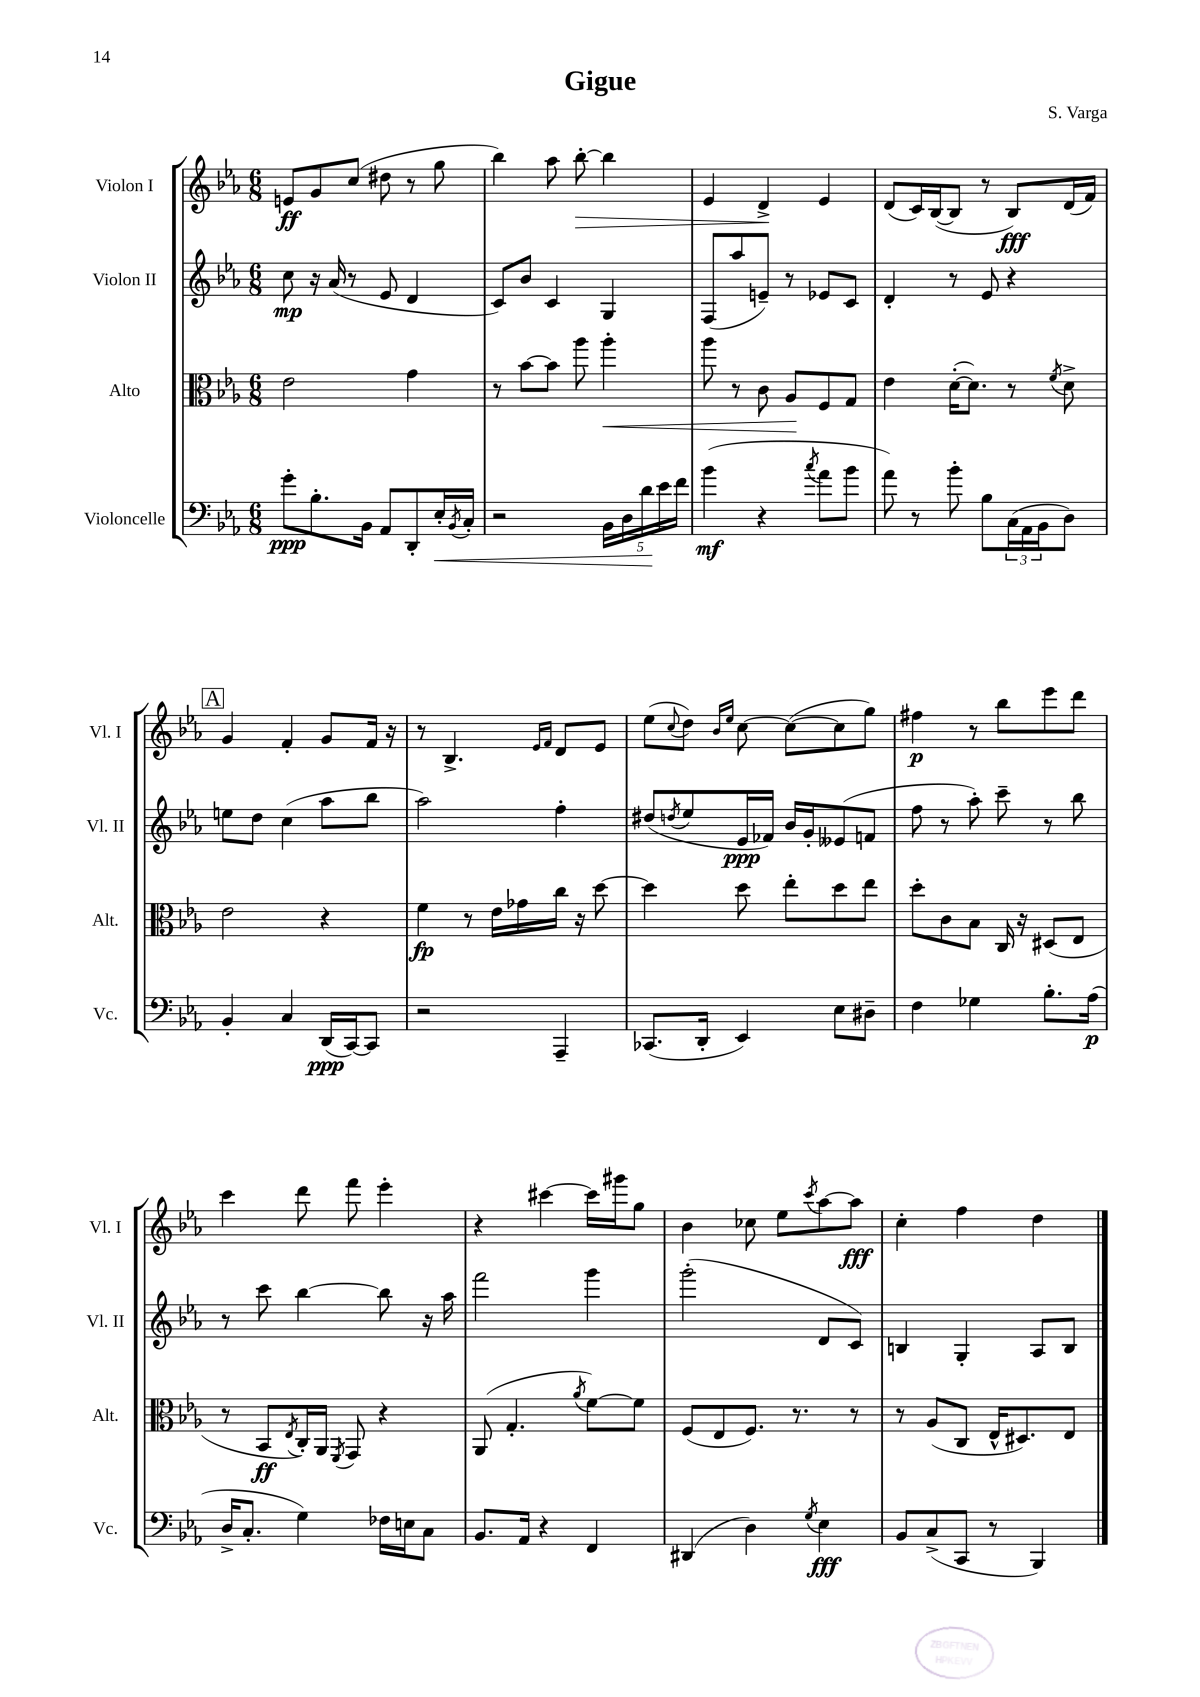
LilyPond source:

\header { title = "Gigue" composer = "S. Varga" }
<<
\new StaffGroup <<
\new Staff = "s0" \with { instrumentName = "Violon I" shortInstrumentName = "Vl. I" } {
    \clef treble \key ees \major \numericTimeSignature \time 6/8
    e'8\ff g'8 c''8( dis''8 r8 g''8 |
    bes''4) aes''8 bes''8~-.\> bes''4 |
    ees'4 d'4->\! ees'4 |
    d'8( c'16) bes16~( bes8 r8 bes8\fff) d'16( f'16) |
    \mark \markup { \box "A" } g'4 f'4-. g'8 f'16 r16 |
    r8 bes4.-> \grace { ees'16 f'16 } d'8 ees'8 |
    ees''8( \appoggiatura { c''8 } d''8) \grace { bes'16 ees''16 } c''8~ c''8~( c''8 g''8) |
    fis''4\p r8 bes''8 ees'''8 d'''8 |
    c'''4 d'''8 f'''8 ees'''4-. |
    r4 cis'''4~ cis'''16 gis'''16 g''8 |
    bes'4 ces''8 ees''8 \acciaccatura { c'''8 } aes''8~ aes''8\fff |
    c''4-. f''4 d''4 \bar "|." |
}
\new Staff = "s1" \with { instrumentName = "Violon II" shortInstrumentName = "Vl. II" } {
    \clef treble \key ees \major \numericTimeSignature \time 6/8
    c''8\mp r16 aes'16( r8 ees'8 d'4 |
    c'8) bes'8 c'4 g4 |
    f8( aes''8 e'8--) r8 ees'8 c'8 |
    d'4-. r8 ees'8 r4 |
    \mark \markup { \box "A" } e''8 d''8 c''4( aes''8 bes''8 |
    aes''2) f''4-. |
    dis''8( \acciaccatura { d''8 } ees''8 ees'16\ppp fes'16) bes'16 g'16-. eeses'8( f'8 |
    f''8 r8 aes''8-.) c'''8-- r8 bes''8 |
    r8 c'''8 bes''4~ bes''8 r16 aes''16 |
    f'''2 g'''4 |
    g'''2-.( d'8 c'8) |
    b4 g4-. aes8 b8 \bar "|." |
}
\new Staff = "s2" \with { instrumentName = "Alto" shortInstrumentName = "Alt." } {
    \clef alto \key ees \major \numericTimeSignature \time 6/8
    ees'2 g'4 |
    r8 bes'8~ bes'8 aes''8 aes''4-.\< |
    aes''8 r8 c'8 aes8\! f8 g8 |
    ees'4 d'16~-.( d'8.) r8 \acciaccatura { f'8 } d'8-> |
    \mark \markup { \box "A" } ees'2 r4 |
    f'4\fp r8 ees'16 ges'16 c''16 r16 d''8~ |
    d''4 d''8 ees''8-. d''8 ees''8 |
    d''8-. c'8 bes8 c16 r16 dis8( ees8 |
    r8 bes,8\ff \acciaccatura { ees8 } c16-.) aes,16 \acciaccatura { f,8 } g,8 r4 |
    aes,8( g4.-. \acciaccatura { aes'8 } f'8~) f'8 |
    f8( ees8 f8.) r8. r8 |
    r8 aes8( c8 ees16-^ dis8.) ees8 \bar "|." |
}
\new Staff = "s3" \with { instrumentName = "Violoncelle" shortInstrumentName = "Vc." } {
    \clef bass \key ees \major \numericTimeSignature \time 6/8
    g'8-.\ppp bes8.-. bes,16 aes,8 d,8-. ees16-.\< \acciaccatura { bes,8 } c16-. |
    r2 \tuplet 5/4 { bes,16 d16 d'16\! ees'16 f'16 } |
    bes'4\mf( r4 \acciaccatura { c''8 } aes'8 bes'8 |
    aes'8) r8 bes'8-. bes8 \tuplet 3/2 { c16( aes,16 bes,16 } d8) |
    \mark \markup { \box "A" } bes,4-. c4 d,16\ppp( c,16~) c,8 |
    r2 aes,,4-- |
    ces,8.( d,16-. ees,4) ees8 dis8-- |
    f4 ges4 bes8.-. aes16\p( |
    d16-> c8.-. g4) fes16 e16 c8 |
    bes,8. aes,16 r4 f,4 |
    dis,4( d4) \acciaccatura { g8 } ees4\fff |
    bes,8 c8->( c,8 r8 bes,,4) \bar "|." |
}
>>
>>
\layout { \context { \Score \remove "Bar_number_engraver" } }
